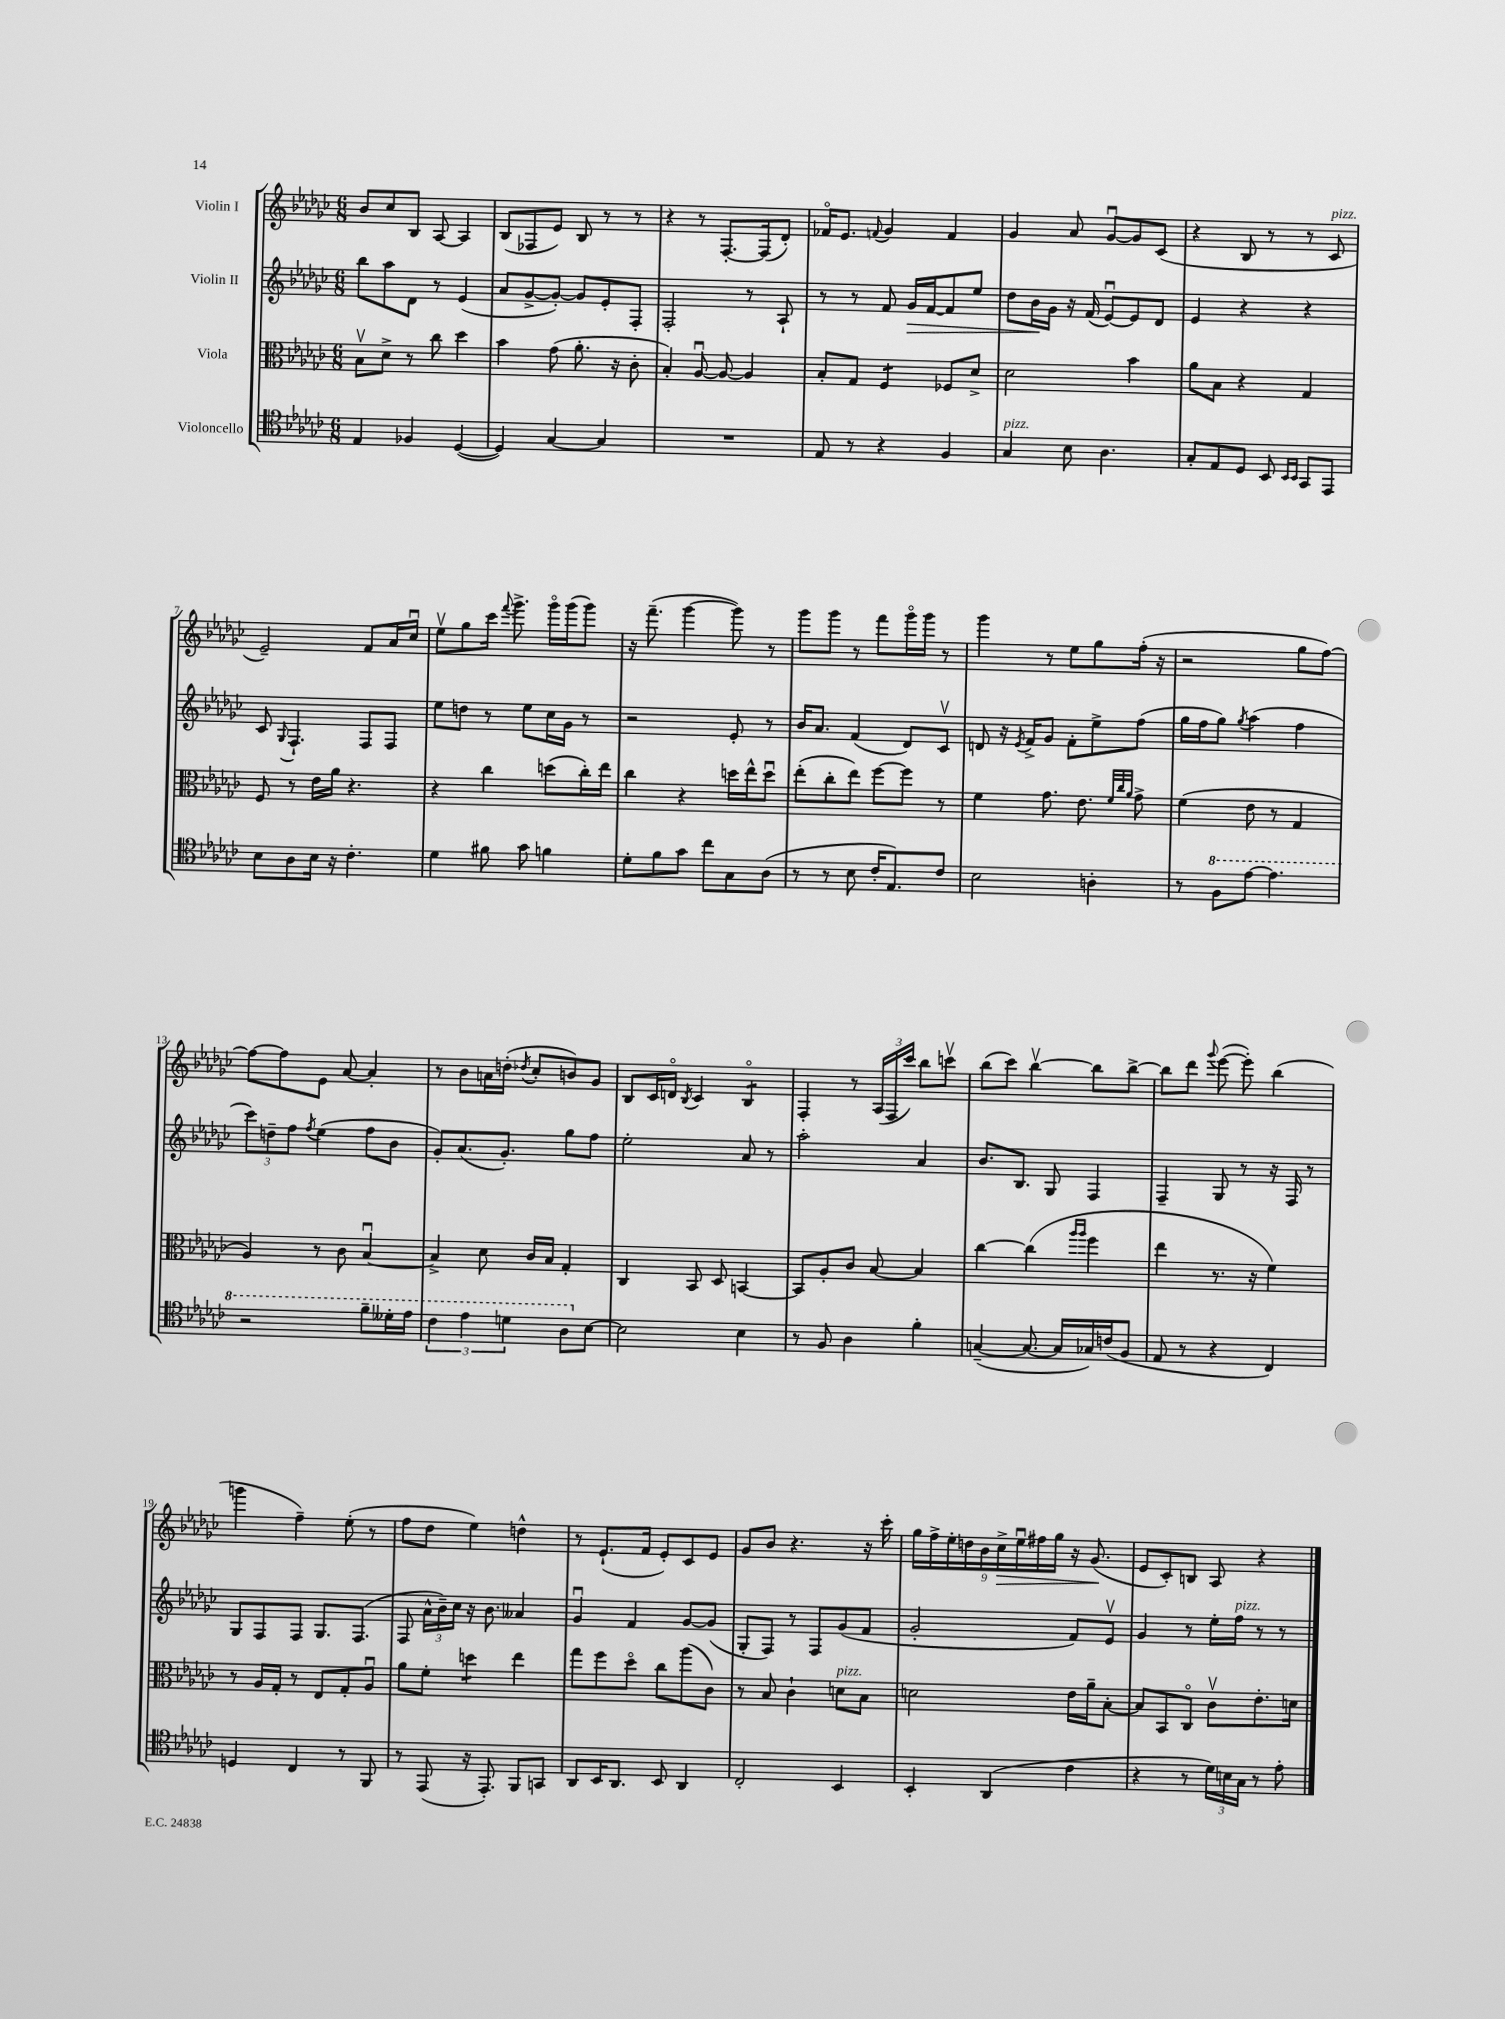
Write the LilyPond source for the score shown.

<<
\new StaffGroup <<
\new Staff = "s0" \with { instrumentName = "Violin I" } {
    \clef treble \key ges \major \numericTimeSignature \time 6/8
    \autoBeamOff bes'8[ ces''8 bes8] aes8~ aes4 |
    bes8[( fes8 ees'8]) bes8 r8 r8 |
    r4 r8 f8.[~-. f16( des'8]-.) |
    fes'16[\flageolet ees'8.] \appoggiatura { f'8 } ges'4 f'4 |
    ges'4 aes'8 ges'8[~\downbow ges'8 ces'8]( |
    r4 bes8 r8 r8 ces'8^\markup { \italic "pizz." } |
    ees'2--) f'8[ aes'16 ces''16]\downbow |
    ees''8[\upbow ges''8 ces'''16] \appoggiatura { f'''8 } ges'''8.-> ges'''16[\flageolet ges'''16( ges'''8]) |
    r16 f'''8.--( ges'''4~ ges'''8) r8 |
    ges'''8[ ges'''8] r8 f'''8[ ges'''16\flageolet ges'''16] r8 |
    ges'''4 r8 ees''8[ ges''8 f''16]-.( r16 |
    r2 ges''8[ f''8]~) |
    f''8[~ f''8 ees'8] aes'8~ aes'4-. |
    r8 bes'8[ a'16 d''16]-.( \acciaccatura { des''8 } ces''8[-. b'8) ges'8] |
    bes8[ ces'16 d'16]\flageolet \acciaccatura { bes8 } ces'4 bes4:8\flageolet |
    f4-. r8 \tuplet 3/2 { aes16[( f16 ces'''16]) } bes''8[ c'''8]\upbow |
    bes''8[( ces'''8]) bes''4~\upbow bes''8[ bes''8]~-> |
    bes''8[ des'''8] \appoggiatura { ges'''8 } ees'''8~( ees'''8-.) bes''4( |
    g'''4 f''4--) ees''8-.( r8 |
    f''8[ des''8] ees''4) d''4-^ |
    r8 ees'8.[-!( f'16] ees'8[-.) ces'8 ees'8] |
    ges'8[ bes'8] r4. r16 ces'''16-. |
    \tuplet 9/8 { ges''16[ f''16-> ees''16-. d''16 bes'16 ces''16->\> ees''16\downbow fis''16 ges''16] } r16 ges'8.\!( |
    ees'8[ ces'8-.) b8] aes8 r4 \bar "|." |
}
\new Staff = "s1" \with { instrumentName = "Violin II" } {
    \clef treble \key ges \major \numericTimeSignature \time 6/8
    \autoBeamOff bes''8[ aes''8 des'8] r8 ees'4( |
    aes'8[ ges'8~-> ges'8]~-.) ges'8[ ees'8-. f8]-. |
    f2-. r8 aes8-! |
    r8 r8 f'8 ges'16[\> f'16~ f'8 ees''8] |
    des''8[ bes'16\! ges'16] r16 f'16( ees'8[~\downbow) ees'8 des'8] |
    ees'4 r4 r4 |
    ces'8 \appoggiatura { ges8 } f4.-! f8[ f8] |
    ees''8[ d''8] r8 ees''8[ ces''16 ges'16] r8 |
    r2 ees'8-. r8 |
    bes'16[ aes'8.] f'4( des'8[) ces'8]\upbow |
    d'8 r16 \acciaccatura { ees'8 } f'16[-> ges'8] f'8[-. ees''8-> f''8]( |
    ges''16[ f''16 ges''8]) \acciaccatura { ges''8 } aes''4( f''4 |
    \tuplet 3/2 { ces'''8[) d''8-- f''8] } \acciaccatura { f''8 } ees''4( f''8[ bes'8] |
    ges'8[-.) aes'8.( ges'8.]-.) ges''8[ f''8] |
    ees''2-. aes'8 r8 |
    aes''2-. aes'4 |
    bes'8.[ bes8.] ges8 f4 |
    f4-- ges8 r8 r16 f16 r8 |
    ges8[ f8 f8] ges8.[ f8.]( |
    f8 \tuplet 3/2 { aes'16[-^ bes'16--) ces''16] } r16 bes'8. aeses'4 |
    ges'4\downbow f'4 ges'8[~ ges'8]( |
    ges8[-. f8]) r8 f8[ ges'8( f'8] |
    ges'2-. f'8[) ees'8]\upbow |
    ges'4 r8 ees''16[-. f''16]^\markup { \italic "pizz." } r8 r8 \bar "|." |
}
\new Staff = "s2" \with { instrumentName = "Viola" } {
    \clef alto \key ges \major \numericTimeSignature \time 6/8
    \autoBeamOff bes8[\upbow des'8]-> r8 ces''8 des''4 |
    bes'4 ges'8( aes'8.-. r16 ces'8-. |
    bes4-.) aes8~\downbow aes8~ aes4 |
    bes8[-. ges8] f4:8 fes8[ des'8]-> |
    des'2 bes'4 |
    aes'8[ bes8] r4 ges4 |
    f8 r8 ees'16[ aes'16] r4. |
    r4 ces''4 d''8[( ces''16-.) ees''16] |
    ces''4 r4 d''16[ ees''16-^ d''8]\downbow |
    ees''8[-.( ces''8-. ees''8]) f''8[~ f''8] r8 |
    f'4 ges'8. ees'8. \grace { f'32[ ces''32 aes'32] } ges'8-> |
    f'4( ees'8 r8 ges4 |
    aes4) r8 ces'8 bes4~\downbow |
    bes4-> des'8 ces'16[ bes16] ges4-. |
    ces4 bes,8 des8 b,4~ |
    b,8[ aes8-. ces'8] bes8~ bes4 |
    ces''4~ ces''4( \grace { aes''16[ aes''16] } f''4 |
    ees''4 r8. r16 f'4) |
    r8 aes16[ ges16]-. r8 ees8[ ges8-. aes8]\downbow |
    aes'8[ f'8]-. d''4:8 ees''4 |
    ges''8[ f''8 des''8]\flageolet ces''8[ aes''8( ces'8]) |
    r8 bes8 ces'4-! d'8[^\markup { \italic "pizz." } bes8] |
    d'2 ees'16[ aes'16-- bes8]~-. |
    bes8[ bes,8 ces8]\flageolet ces'8[\upbow ees'8.-. d'16] \bar "|." |
}
\new Staff = "s3" \with { instrumentName = "Violoncello" } {
    \clef tenor \key ges \major \numericTimeSignature \time 6/8
    \autoBeamOff ees4 fes4 des4~( |
    des4) ges4~ ges4 |
    R2. |
    ees8 r8 r4 f4 |
    ges4^\markup { \italic "pizz." } bes8 aes4. |
    ges8[-. ees8 des8] bes,8 \grace { bes,16[ bes,16] } ges,8[ ees,8] |
    bes8[ aes8 bes16] r16 ces'4.-. |
    des'4 fis'8 ges'8 f'4 |
    des'8[-. f'8 ges'8] ces''8[ ges8 aes8]( |
    r8 r8 bes8 ces'16[-. ees8.) ces'8] |
    bes2 a4-. |
    r8 \ottava #1 f'8[ ees''8]~ ees''4. |
    r2 f''8[-- deses''16-. ees''16] |
    \tuplet 3/2 { ces''4 ees''4 d''4 } aes'8[ \ottava #0 bes8]~ |
    bes2 bes4 |
    r8 f8 aes4 f'4-. |
    g4~--( g8.~ g16[ ges16) c'16( f8] |
    ees8 r8 r4 ces4) |
    d4 ces4 r8 f,8 |
    r8 ees,8( r16 ees,8.-.) f,8[ g,8] |
    aes,8[ bes,16 aes,8.] bes,8 aes,4 |
    ces2-. bes,4 |
    bes,4-. aes,4( ces'4 |
    r4 r8 \tuplet 3/2 { des'16[) b16 ges16] } r8 ees'8-. \bar "|." |
}
>>
>>
